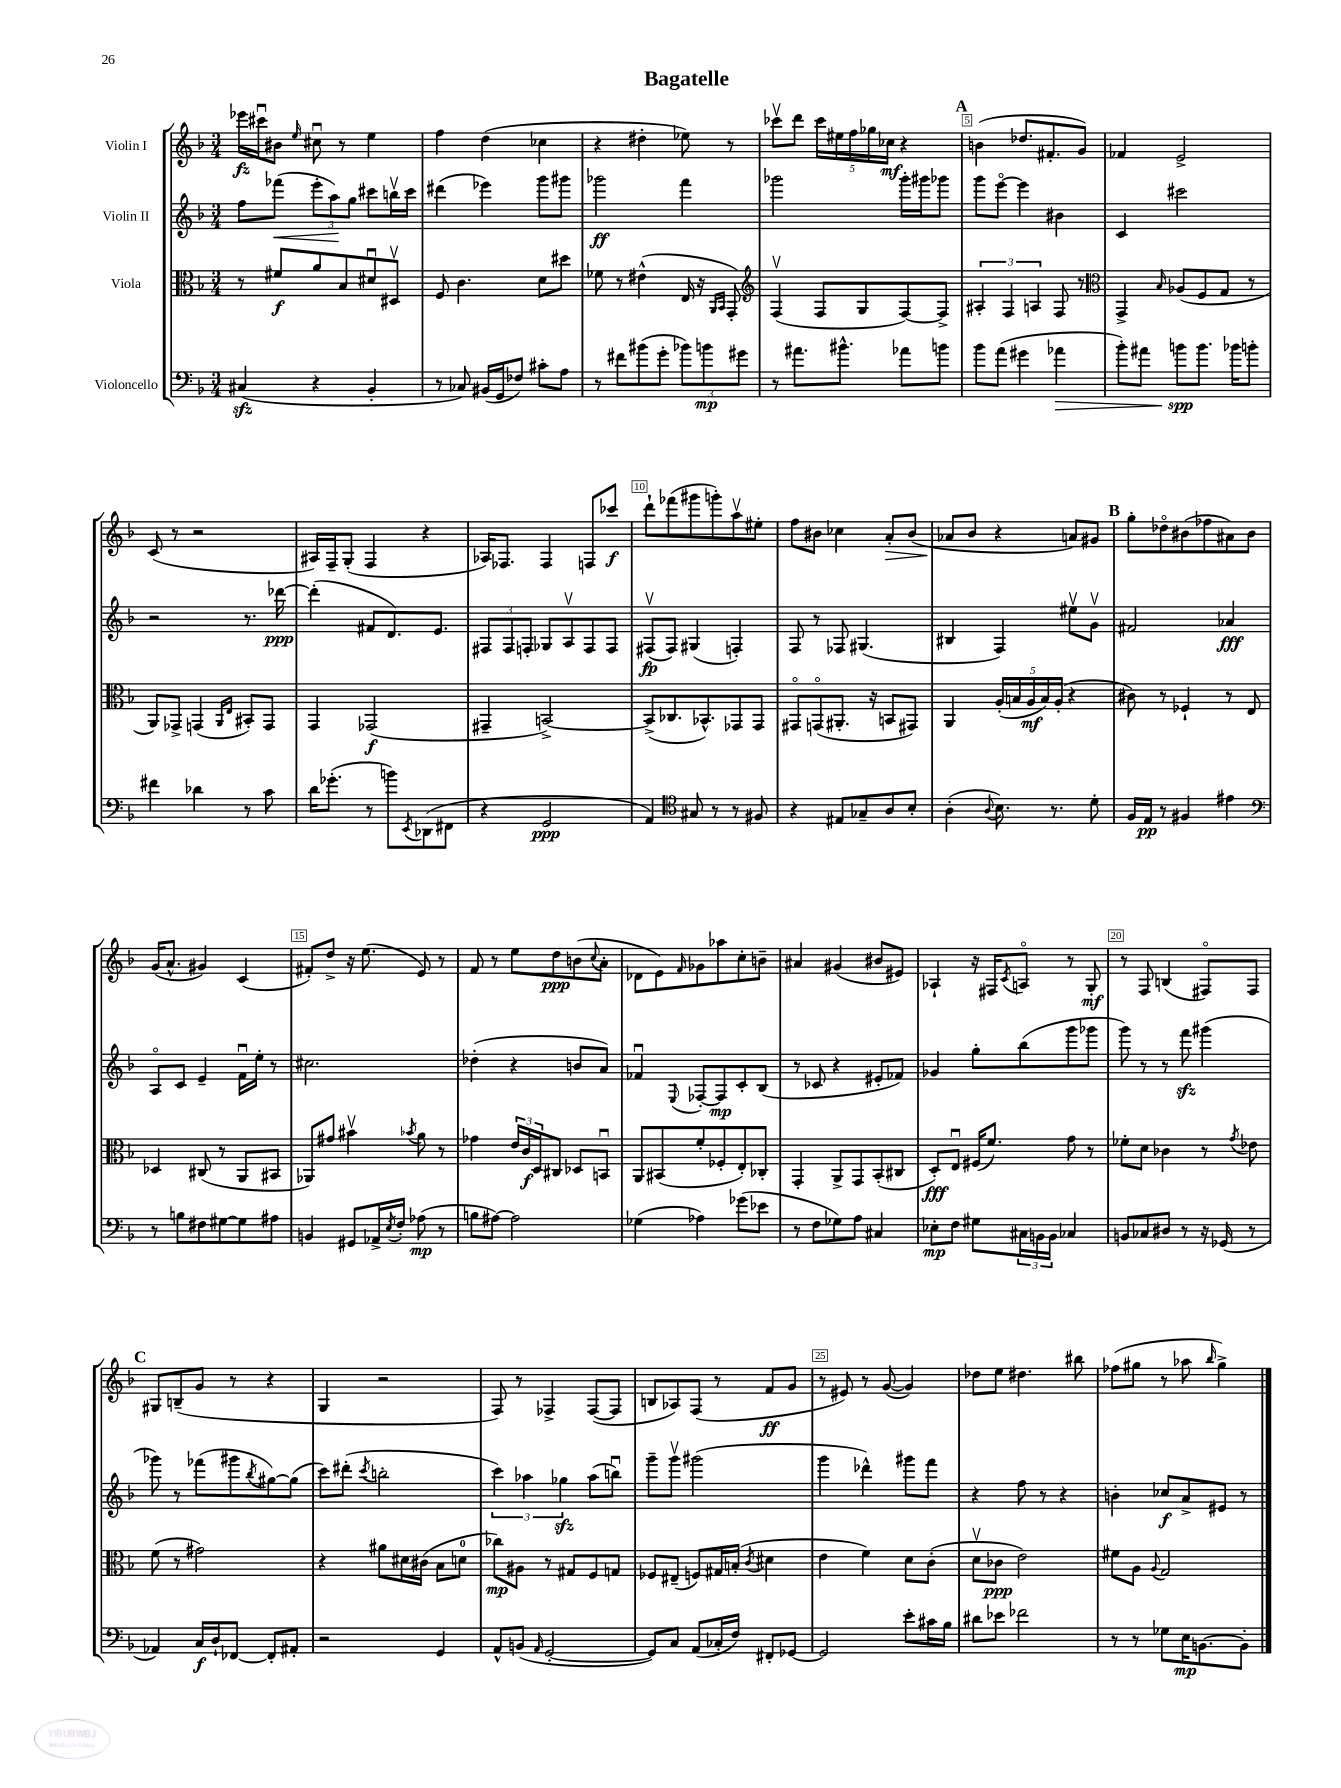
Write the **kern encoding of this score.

**kern	**kern	**kern	**kern
*staff4	*staff3	*staff2	*staff1
*clefF4	*clefC3	*clefG2	*clefG2
*k[b-]	*k[b-]	*k[b-]	*k[b-]
*M3/4	*M3/4	*M3/4	*M3/4
(4C#	8r	8ff	16eee-
.	.	.	16ccc#u
.	8f#	(8fff-	8b#
.	.	.	16qqee
4r	8a	12eee'	8cc#u
.	.	12aa)	.
.	8B-	.	8r
.	.	12gg	.
4BB-'	8d#u	8ccc#	4ee
.	8D#v	16bbv	.
.	.	16ccc#	.
=	=	=	=
8r	8F	(4ddd#	4ff
8C-)	4.c	.	.
(16BB#	.	4eee-)	(4dd
16GG	.	.	.
8F-)	.	.	.
8c#'	8d	8ggg	4cc-
8A	8dd#	8ggg#	.
=	=	=	=
8r	8f-	2ggg-	4r
8f#	8r	.	.
(8b#	(4e#^^	.	4dd#'
8g'	.	.	.
12b-)	16E	4fff	8ee-)
.	16r	.	.
12b	.	.	.
.	16qqAA	.	.
.	16qqBB-	.	.
.	8GG')	.	8r
12g#	.	.	.
=	=	=	=
*	*clefG2	*	*
8r	(4Fv	2ggg-	8ccc-v
8.a#	.	.	8ddd
.	8F	.	20ccc-
.	.	.	20ee#
8.b#^^	.	.	.
.	.	.	20ff
.	8G	.	.
.	.	.	20gg-
.	.	.	20cc-
8a-	[8F)	16ggg-'	4r
.	.	16ggg#	.
8b	8F^]	8ggg-	.
=	=	=	=
8b-	6A#'	8ggg	(4b
(8a	.	[8eeeo	.
.	6F	.	.
4g#	.	4eee]	8.dd-
.	6A	.	.
.	.	.	8.f#'
4a-	8F	4b#	.
.	8r	.	8g)
=	=	=	=
*	*clefC3	*	*
8b-')	4GG^	4c	4f-
8a#	.	.	.
.	16qqB-	.	.
8b	(8A-	2ccc#	2e^
8.b	8F	.	.
.	8G	.	.
16b-	.	.	.
8b'	8r	.	.
=	=	=	=
4f#	8AA)	2r	(8c
.	8GG-^	.	8r
4d-	(4GG	.	2r
.	16qqAA	.	.
.	16qqE	.	.
8r	8BB#')	8.r	.
8c	8GG	.	.
.	.	[16ddd-	.
=	=	=	=
16d	4GG	(4ddd-']	16A#)
(8.g-'	.	.	16F~
.	.	.	(8G'
8r	(2GG-	8f#	4F
8b)	.	8.d)	.
8qEE	.	.	.
(8DD-	.	.	4r
.	.	8.e	.
8FF#	.	.	.
=	=	=	=
4r	4GG#~	12F#	16A-)
.	.	.	8.F-
.	.	12F#	.
.	.	12F'	.
2GG	[2BB^)	8G-	4F-
.	.	8Av	.
.	.	8F	8F
.	.	8F	8ccc-
=	=	=	=
4AA)	(8BB^]	(8F#v	8ddd`
.	8.C-	8F#)	(8fff-
*clefC4	*	*	*
8G#	.	(4G#	8ggg#
.	8.BB-^^)	.	.
8r	.	.	8ggg')
8r	8GG-	4F')	8aav
8F#	8GG-	.	8ee#'
=	=	=	=
4r	8GG#o	8F	8ff
.	(8GGo	8r	8b#
8E#	8.AA#'	8F-	4cc-
8G-~	.	(4.G#	.
.	16r	.	.
8A	8BB	.	8a'
8B-'	8GG#)	.	(8b#
=	=	=	=
(4A'	4AA	4B#	8a-
.	.	.	8b-
8qqA	.	.	.
8.B-)	(20A'	4F)	4r
.	20B	.	.
.	20A	.	.
.	20B)	.	.
8.r	.	.	.
.	(20A'	.	.
.	4r	8ee#v	8a)
8d'	.	8gv	8g#
=	=	=	=
16F	8c#)	2f#	8gg'
16E	.	.	.
8r	8r	.	8dd-o
4F#	4F-`	.	(8b#
.	.	.	8ff-
4e#	8r	4a-	8a#)
.	8E	.	8b#
=	=	=	=
*clefF4	*	*	*
8r	4D-	8Ao	(16g
.	.	.	8.a^^
8B	.	8c	.
8F#	(8C#	4e~	4g#)
[8G#	8r	.	.
8G#]	8AA	16fu	(4c
.	.	16ee'	.
8A#	8BB#	8r	.
=	=	=	=
4BB	8AA-)	2.cc#	8f#')
.	8g#	.	8dd^
8GG#	4b#v	.	16r
.	.	.	(8.ee
16AA-^	.	.	.
8qE	.	.	.
16F'	.	.	.
.	8qb-	.	.
(8A-	8a	.	8e)
8r	8r	.	8r
=	=	=	=
8B	4g-	(4dd-'	8f
[8A#)	.	.	8r
2A#]	24e	4r	8ee
.	24c	.	.
.	24D	.	.
.	8C#	.	8dd
.	8D-	8b	(8b
.	.	.	8qqcc
.	8BBu	8a)	8a'
=	=	=	=
(4G-	8AA	4f-u	8d-
.	(8BB#	.	8e)
.	.	8qqE	16qqf
4A-)	8f'	[8F-'	8g-
.	8F-'	8F-]	8aa-
(8g-	8E')	8c'	8cc'
8e-	8C-'	(8B-	8b~
=	=	=	=
8r	4GG'	8r	4a#
8F	.	8c-	.
8G-)	8AA^	4r	(4g#
8A	8GG	.	.
4C#	(8BB-'	8e#'	8b#
.	8C#	8f-)	8e#)
=	=	=	=
8E-'	8D')	4g-	4A-`
8F	8Eu	.	.
8G#	(16F#	8gg'	16r
.	8.f)	.	16F#
.	.	.	8qc
24C#	.	(8bb-	8Ao
24BB	.	.	.
24BB	.	.	.
4C-	8g	8ggg	8r
.	8r	8ggg-	8G'
=	=	=	=
8BB	8f-'	8ggg)	8r
8C-	8d	8r	8F
8D#	4c-	8r	(4B
8r	.	8fff	.
16r	8r	(4ggg#	8F#o)
(16GG-	.	.	.
.	8qg	.	.
8r	8e-	.	8F#
=	=	=	=
4AA-)	(8f	8ggg-)	8G#
.	8r	8r	(8B~
16C	2g#)	(8fff-	8g
16D`	.	.	.
[8FF-	.	8ggg#	8r
.	.	8qbb-	.
8FF-']	.	[8gg#)	4r
8AA#'	.	(8gg#]	.
=	=	=	=
2r	4r	8ccc)	4G
.	.	(8ddd#'	.
.	.	8qccc	.
.	8a#	2bb'	2r
.	16d#	.	.
.	(16c#	.	.
4GG	8B-	.	.
.	8d	.	.
=	=	=	=
8AA^^	8cc-)	6ccc)	8F)
(8BB	8A#	.	8r
.	.	6aa-	.
16qqAA	.	.	.
[2GG'	8r	.	4F-^
.	.	6gg-	.
.	8G#	.	.
.	8F	(8aa-	([8F-
.	8G	8bbu)	8F-]
=	=	=	=
8GG])	8F-	8ggg~	8B
8C	(8E#~	8gggv	8A-)
(8AA	8F)	(2ggg#	(8F
16C-'	16G#	.	8r
16F)	(16B'	.	.
.	8qc	.	.
8FF#'	4d#	.	8f
[8GG-	.	.	8g
=	=	=	=
2GG-]	4e	4ggg	8r
.	.	.	8e#)
.	4f)	4ddd-^^)	8r
.	.	.	([8g
8e'	8d	8ggg#	4g])
16c#	(8c'	8fff	.
16B-	.	.	.
=	=	=	=
8d#	8dv	4r	8dd-
8e-	8c-	.	8ee
2f-	2e)	8ff	4.dd#
.	.	8r	.
.	.	4r	.
.	.	.	8bb#
=	=	=	=
8r	8f#	4b'	(8ff-
8r	8A	.	8gg#
.	8qqA	.	.
8G-	2G	8cc-	8r
16E	.	8a^	8aa-
[8.BB	.	.	.
.	.	.	16qqbb-
.	.	8e#	4gg#^)
8BB']	.	8r	.
==	==	==	==
*-	*-	*-	*-
